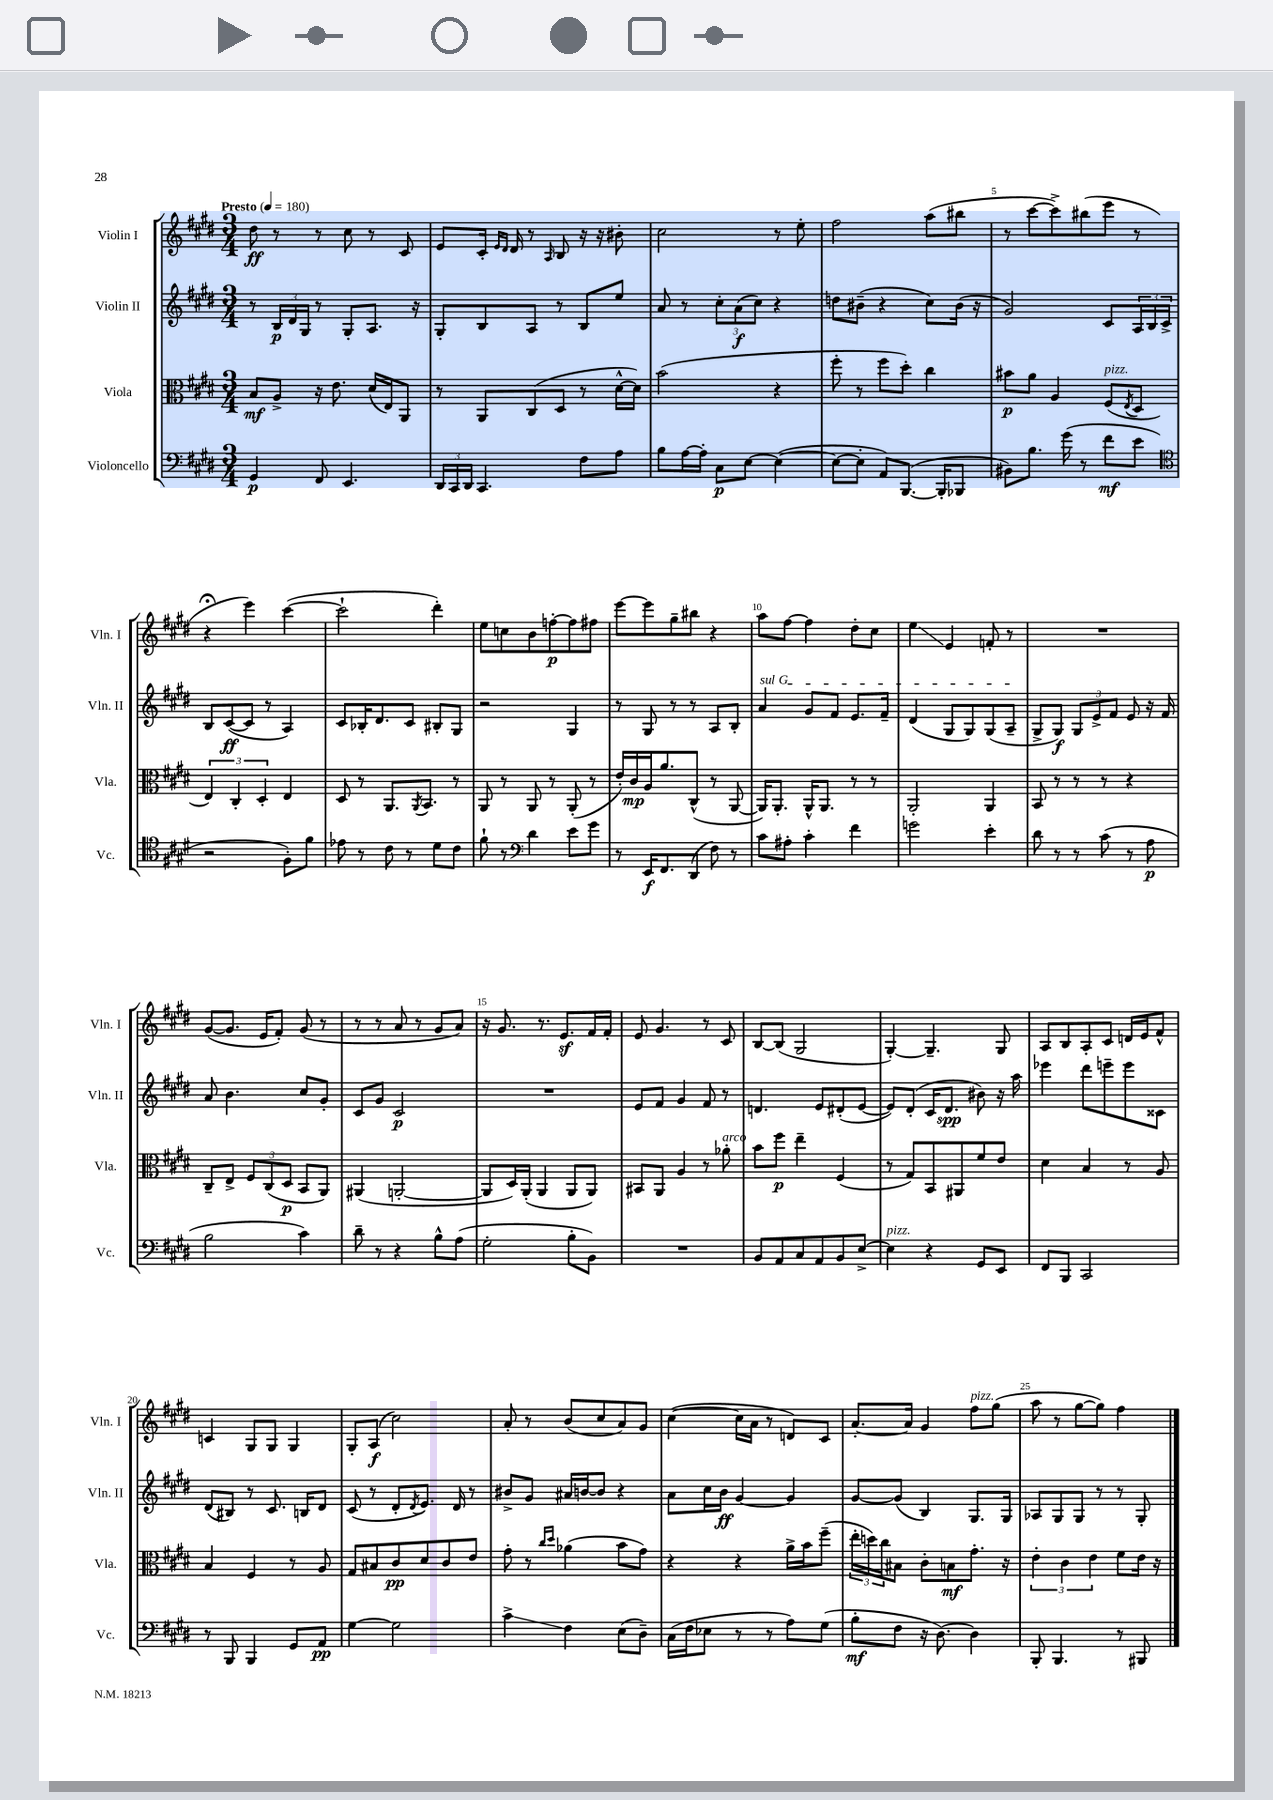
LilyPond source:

<<
\new StaffGroup <<
\new Staff = "s0" \with { instrumentName = "Violin I" shortInstrumentName = "Vln. I" } {
    \clef treble \key e \major \numericTimeSignature \time 3/4 \tempo "Presto" 4 = 180
    dis''8\ff r8 r8 cis''8 r8 cis'8 |
    e'8 cis'16-. \grace { e'16 dis'16 } dis'16 r8 \grace { a16 } b8 r16 r16 bis'8-. |
    cis''2 r8 e''8-. |
    fis''2 a''8( bis''8 |
    r8 cis'''8~ cis'''8->) bis''8( e'''8 r8 |
    r4\fermata e'''4) cis'''4~( |
    cis'''2-! dis'''4-.) |
    e''8 c''8 b'8 f''8~-.\p f''8 fis''8 |
    e'''8~ e'''8 gis''8-- bis''8 r4 |
    a''8 fis''8~ fis''4 dis''8-. cis''8 |
    e''4\glissando e'4 f'8-. r8 |
    R2. |
    gis'8~( gis'8. e'16 fis'8-.) gis'8( r8 |
    r8 r8 a'8 r8 gis'8 a'8) |
    r16 gis'8. r8. e'8.\sf fis'16 fis'16-. |
    e'8 gis'4. r8 cis'8 |
    b8~ b8( gis2 |
    gis4~-.) gis4.-- gis8 |
    a8 b8 a8-. cis'8 d'16 e'16 fis'8-^ |
    c'4 gis8 gis8 gis4 |
    gis8-. a8\f( cis''2) |
    a'8-. r8 b'8( cis''8 a'8) gis'8 |
    cis''4~( cis''16 a'16 r8 d'8) cis'8 |
    a'8.~-. a'16 gis'4 fis''8^\markup { \italic "pizz." } gis''8( |
    a''8 r8 gis''8~ gis''8) fis''4 \bar "|." |
}
\new Staff = "s1" \with { instrumentName = "Violin II" shortInstrumentName = "Vln. II" } {
    \clef treble \key e \major \numericTimeSignature \time 3/4
    r8 \tuplet 3/2 { b16\p dis'16 gis16 } r8 gis8-. a8. r16 |
    gis8-. b8 a8 r8 b8 e''8 |
    a'8 r8 \tuplet 3/2 { cis''8-. a'8\f( cis''8) } r4 |
    d''8 bis'8--( r4 cis''8) bis'16( r16 |
    gis'2) cis'8 \tuplet 3/2 { a16 b16 cis'16-> } |
    b8 cis'8~\ff( cis'8 r8 a4) |
    cis'8 bes16-. dis'8. cis'8 bis8-. gis8 |
    r2 gis4 |
    r8 gis8 r8 r8 a8 b8-. |
    \once \override TextSpanner.bound-details.left.text = \markup { \italic "sul G" } a'4\startTextSpan gis'8 fis'8 e'8. fis'16-- |
    dis'4( gis8 gis8) gis8( a8--\stopTextSpan |
    gis8-> gis8\f) \tuplet 3/2 { gis8 e'8-> fis'8 } e'8 r16 fis'16 |
    a'8 b'4. cis''8 gis'8-. |
    cis'8 gis'8 cis'2\p |
    R2. |
    e'8 fis'8 gis'4 fis'8 r8 |
    d'4. e'8 dis'8-.( e'8~ |
    e'8) dis'8-.( cis'16 dis'8.\spp bis'8) r16 a''16 |
    ees'''4 dis'''8 e'''8-- e'''8 cisis'8 |
    dis'8( bis8) r8 cis'8. b16 dis'8 |
    cis'8( r8 dis'8-. \acciaccatura { dis'8 } e'8.) dis'16 r8 |
    bis'8-> gis'8 ais'16 b'16~ b'8 r4 |
    a'8 cis''16 b'16\ff gis'4~ gis'4 |
    gis'8~ gis'8( b4) gis8. gis16 |
    aes8 gis8 gis8 r8 r8 gis8-. \bar "|." |
}
\new Staff = "s2" \with { instrumentName = "Viola" shortInstrumentName = "Vla." } {
    \clef alto \key e \major \numericTimeSignature \time 3/4
    b8\mf a8-> r16 e'8. dis'16( e16) a,8 |
    r8 a,8 cis8( dis8 r8 dis'16~-^ dis'16) |
    b'2( r4 |
    fis''8-. r8 fis''8 dis''8-.) cis''4 |
    bis'8\p a'8 a4 fis8^\markup { \italic "pizz." }( \acciaccatura { e8 } dis8 |
    \tuplet 3/2 { e4) cis4-. dis4-. } e4 |
    dis8 r8 a,8. \acciaccatura { a,8 } b,8. r8 |
    a,8 r8 a,8 r8 a,8-.( r8 |
    e'16-.) cis'16\mp a16 a'8. cis8-^( r8 a,8~ |
    a,16) a,8.-. a,16-^ a,8. r8 r8 |
    a,2-. a,4 |
    b,8 r8 r8 r8 r4 |
    cis8-- e8-> \tuplet 3/2 { fis8 cis8( dis8\p } b,8 a,8) |
    ais,4( a,2~-. |
    a,8 dis16) a,16-.( a,4 a,8 a,8) |
    bis,8 a,8 a4 r8 aes'8-.^\markup { \italic "arco" } |
    b'8 fis''8\p e''4-- fis4( |
    r8 gis8) b,8 ais,8 fis'8 e'8 |
    dis'4 b4 r8 a8 |
    b4 fis4 r8 a8 |
    gis8 bis8 cis'8\pp dis'8 cis'8 e'8 |
    gis'8-. r8 \grace { cis''16 dis''16 } aes'4( b'8 gis'8) |
    r4 r4 a'16-> b'16 fis''8--( |
    \tuplet 3/2 { e''16-. d''16) cis''16 } bis8 cis'8-. b8\mf gis'8.-. r16 |
    \tuplet 3/2 { e'4-. cis'4 e'4 } fis'8 e'16 r16 \bar "|." |
}
\new Staff = "s3" \with { instrumentName = "Violoncello" shortInstrumentName = "Vc." } {
    \clef bass \key e \major \numericTimeSignature \time 3/4
    gis,4\p fis,8 e,4. |
    \tuplet 3/2 { dis,16 cis,16 dis,16 } cis,4. fis8 a8 |
    b8 a16~ a16-. cis8\p e8~ e4~( |
    e8~ e8-. a,8) b,,8.~( b,,16-. bes,,8 |
    bis,8) b8. gis'16( r8 fis'8\mf e'8 |
    \clef tenor r2 fis8-.) fis'8 |
    ees'8 r8 cis'8 r8 dis'8 cis'8 |
    fis'8-! r8 \clef bass dis'4 e'8 gis'8 |
    r8 e,16\f fis,8. dis,8( fis8) r8 |
    cis'8 ais8-. cis'4-. fis'4 |
    g'2 e'4-. |
    dis'8 r8 r8 cis'8( r8 a8\p |
    b2 cis'4) |
    dis'8-- r8 r4 b8-^ a8( |
    gis2-. b8-. b,8) |
    R2. |
    b,8 a,8 cis8 a,8 b,8 e8~-> |
    e4^\markup { \italic "pizz." } r4 gis,8 e,8 |
    fis,8 b,,8 cis,2 |
    r8 b,,8 b,,4 gis,8 a,8\pp |
    gis4~ gis2 |
    cis'4->\glissando fis4 e8( dis8--) |
    cis16( fis16 ees8 r8 r8 a8) gis8( |
    b8-.\mf fis8 r16 dis8.~) dis4 |
    b,,8-. b,,4. r8 bis,,8 \bar "|." |
}
>>
>>
